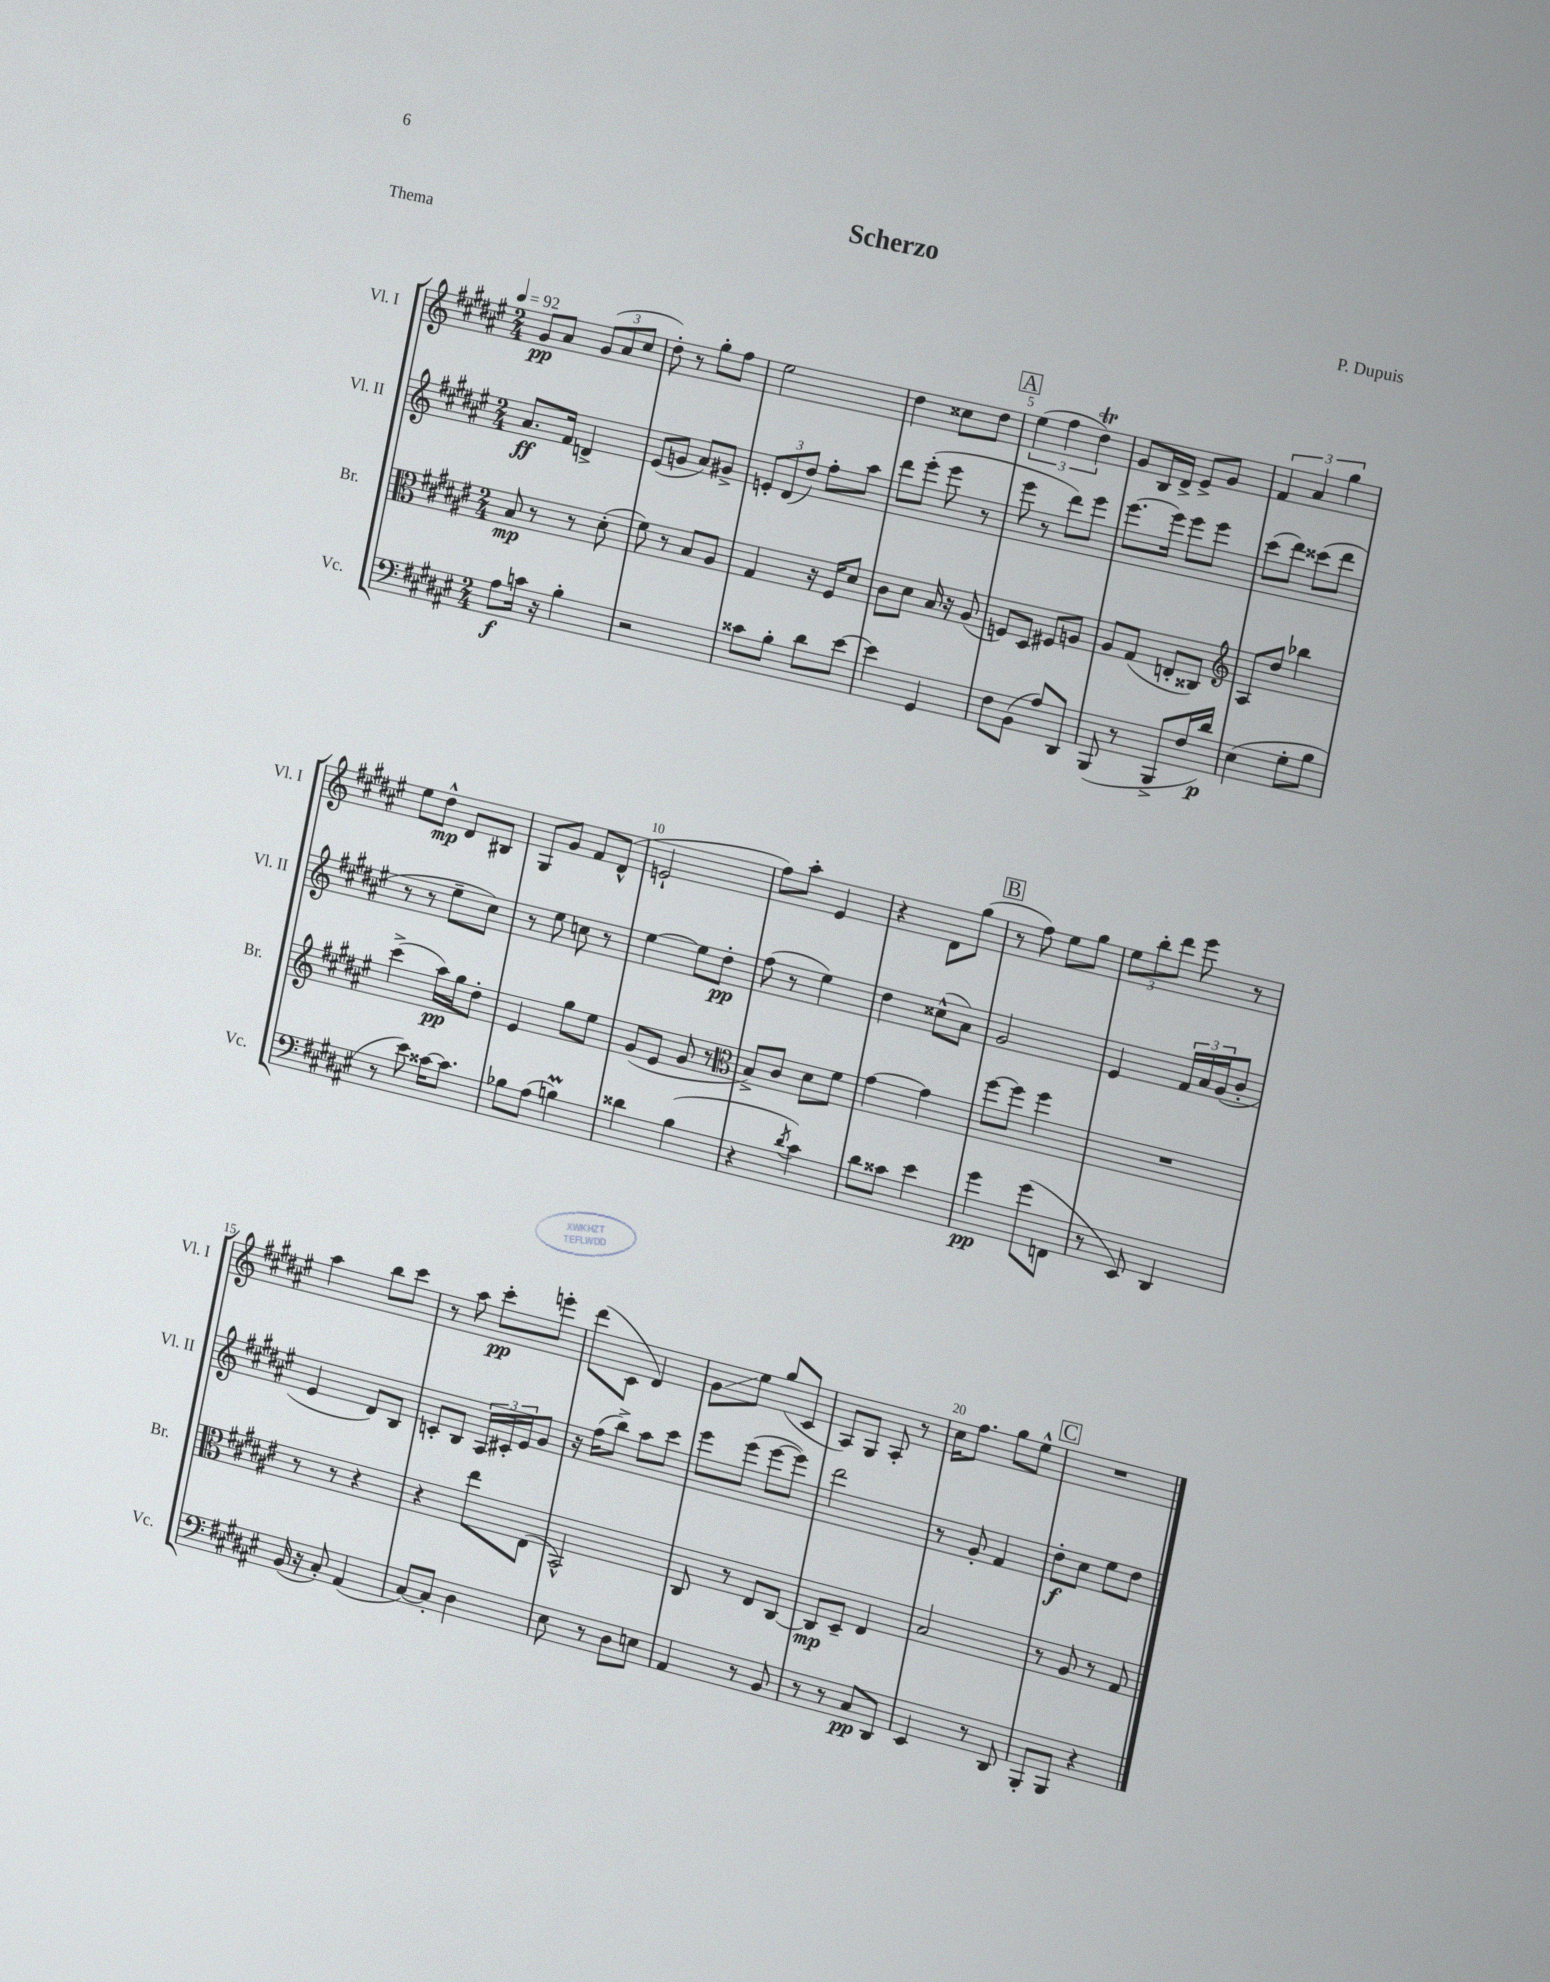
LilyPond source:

\header { title = "Scherzo" composer = "P. Dupuis" piece = "Thema" }
<<
\new StaffGroup <<
\new Staff = "s0" \with { instrumentName = "Vl. I" shortInstrumentName = "Vl. I" } {
    \clef treble \key fis \major \numericTimeSignature \time 2/4 \tempo 4 = 92
    gis'8\pp ais'8 \tuplet 3/2 { gis'8( ais'8 cis''8 } |
    dis''8-.) r8 gis''8-. fis''8 |
    eis''2 |
    dis''4 cisis''8 dis''8 |
    \mark \markup { \box "A" } \tuplet 3/2 { eis''4( fis''4 dis''4\trill) } |
    gis'8 b16 dis'16-> eis'8-> gis'8 |
    \tuplet 3/2 { fis'4 ais'4 gis''4 } |
    eis''8 dis''8-^\mp dis'8 bis8 |
    gis8 gis'8 fis'8 dis'8-^( |
    e'2-! |
    fis''8) ais''8-. eis'4 |
    r4 dis'8 gis''8( |
    \mark \markup { \box "B" } r8 fis''8) eis''8 gis''8 |
    \tuplet 3/2 { eis''8 b''8-. dis'''8 } eis'''8 r8 |
    ais''4 b''8 cis'''8 |
    r8 ais''8 cis'''8-.\pp e'''8-. |
    dis'''8( cis'8 dis'4) |
    gis'8\glissando eis''8 gis''8( cis'8 |
    ais8) gis8 ais8-. r8 |
    cis''16 fis''8. gis''8 eis''8-^ |
    \mark \markup { \box "C" } R2 \bar "|." |
}
\new Staff = "s1" \with { instrumentName = "Vl. II" shortInstrumentName = "Vl. II" } {
    \clef treble \key fis \major \numericTimeSignature \time 2/4
    ais'8.\ff fis'16 d'4-> |
    eis'8( g'8 ais'8) gis'8-> |
    \tuplet 3/2 { e'8-. dis'8( dis''8) } fis''8-. ais''8 |
    dis'''8 eis'''8-.( eis'''8 r8 |
    \mark \markup { \box "A" } eis'''8 r8 dis'''8) eis'''8 |
    eis'''8.~ eis'''16 eis'''8 eis'''8 |
    cis'''8( dis'''8) cisis'''8( dis'''8 |
    r8 r8 eis''8-- cis''8) |
    r8 eis''8 c''8 r8 |
    eis''4~ eis''8 dis''8-.\pp |
    fis''8( r8 eis''4) |
    dis''4 cisis''8-^( ais'8) |
    \mark \markup { \box "B" } gis'2 |
    eis'4 \tuplet 3/2 { fis'16 ais'16 gis'16( } b'8-. |
    eis'4 dis'8) b8 |
    c'8-. b8 \tuplet 3/2 { ais16 cis'16-. eis'16 } gis'8 |
    r16 fis''16( b''8->) ais''8 cis'''8 |
    eis'''8 eis'''8( eis'''8~ eis'''8) |
    dis'''2 |
    r8 gis'8-. fis'4 |
    \mark \markup { \box "C" } dis''8-.\f cis''8 eis''8 dis''8 \bar "|." |
}
\new Staff = "s2" \with { instrumentName = "Br." shortInstrumentName = "Br." } {
    \clef alto \key fis \major \numericTimeSignature \time 2/4
    b8\mp r8 r8 dis'8-.( |
    fis'8) r8 b8 ais8 |
    gis4 r16 fis16 dis'8 |
    cis'8 dis'8 b16 r16 ais8( |
    \mark \markup { \box "A" } f8) dis8 fis8 a8 |
    ais8 gis8( e8-. cisis8) |
    \clef treble ais8 dis''8 bes''4 |
    cis'''4->( ais''16\pp) gis''16 dis''8-. |
    eis'4 gis''8 eis''8 |
    gis'8( eis'8 gis'8 r8 |
    \clef alto b8->) cis'8 dis'8 fis'8 |
    gis'4~ gis'4 |
    \mark \markup { \box "B" } fis''8~ fis''8 fis''4 |
    R2 |
    r8 r8 r4 |
    r4 eis''8 eis8( |
    b,2-^) |
    cis8 r8 eis8 cis8~ |
    cis8\mp dis8-- eis4 |
    b2 |
    \mark \markup { \box "C" } r8 ais8 r8 gis8 \bar "|." |
}
\new Staff = "s3" \with { instrumentName = "Vc." shortInstrumentName = "Vc." } {
    \clef bass \key fis \major \numericTimeSignature \time 2/4
    ais8\f c'16 r16 b4-. |
    r2 |
    cisis'8 b8-. dis'8 eis'8~ |
    eis'4 gis,4 |
    \mark \markup { \box "A" } fis8 b,8( ais8) dis,8 |
    b,,8( r8 b,,8-> fis16 dis'16\p) |
    eis4( gis8-. b8 |
    r8 eis'8) cisis'16~ cisis'8. |
    bes8 ais8( b4\prall) |
    disis'4 b4( |
    r4 \acciaccatura { dis'8 } cis'4) |
    dis'8 cisis'8 eis'4 |
    \mark \markup { \box "B" } gis'4\pp gis'8( f,8 |
    r8 eis,8) dis,4 |
    b,16( r16 cis8-.) ais,4( |
    cis8~) cis8-. dis4 |
    eis8 r8 dis8 e8 |
    ais,4 r8 b,8 |
    r8 r8 cis8\pp dis,8 |
    eis,4 r8 dis,8 |
    \mark \markup { \box "C" } b,,8-. b,,8 r4 \bar "|." |
}
>>
>>
\layout { \context { \Score \override BarNumber.break-visibility = ##(#f #t #t) barNumberVisibility = #(every-nth-bar-number-visible 5) } }
